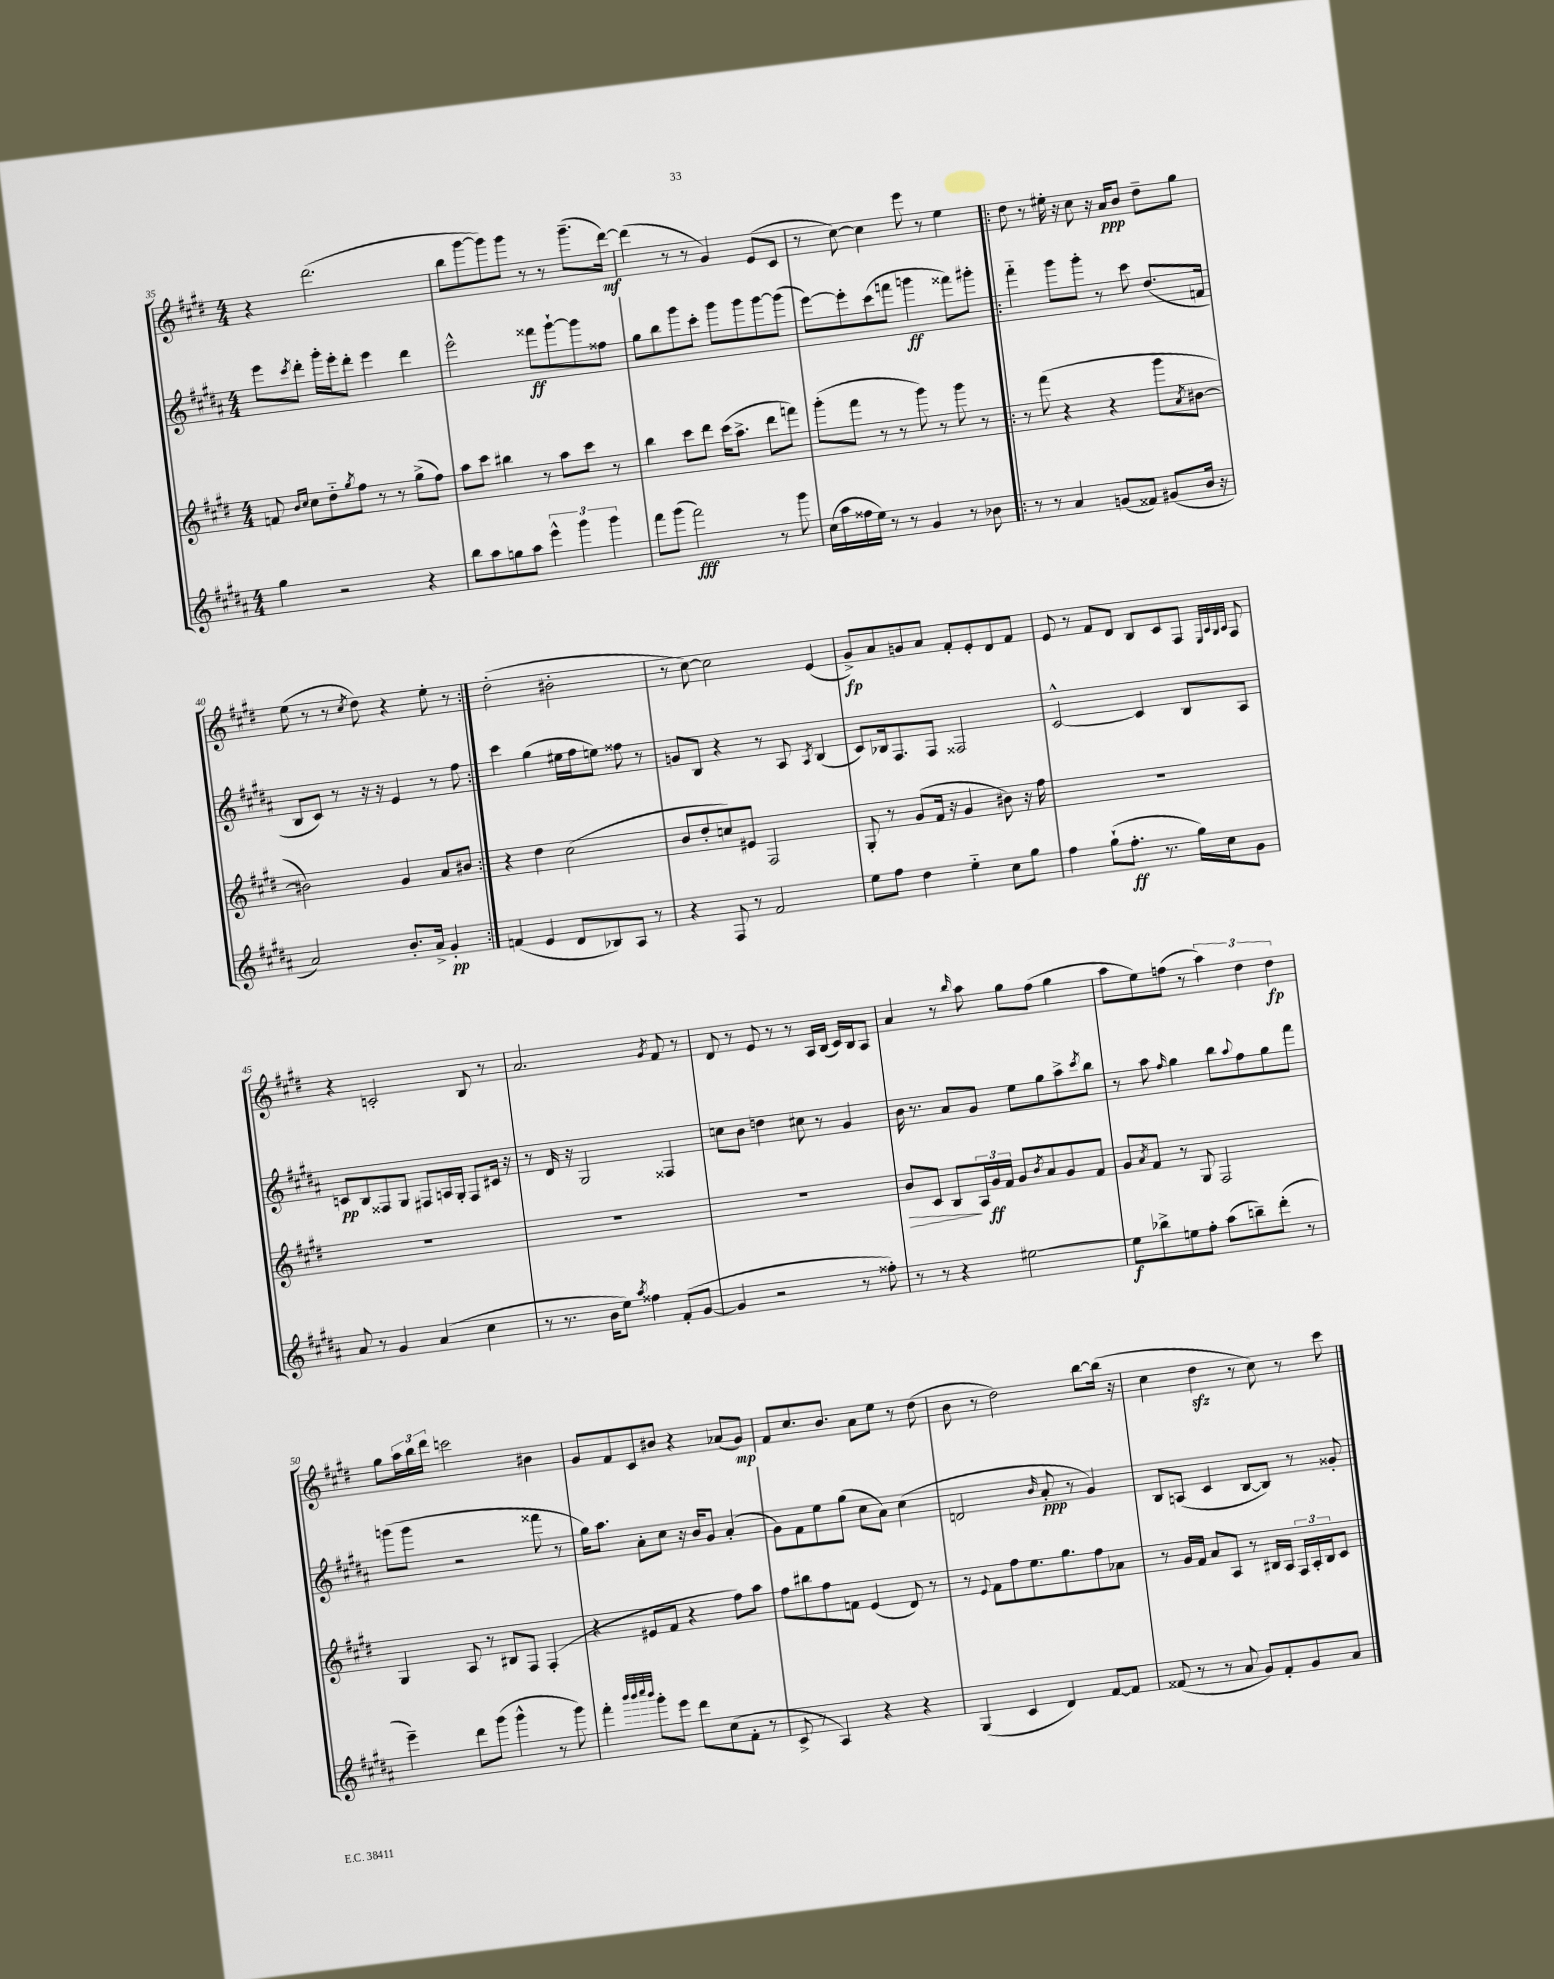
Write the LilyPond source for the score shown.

<<
\new StaffGroup <<
\new Staff = "s0" {
    \clef treble \key e \major \numericTimeSignature \time 4/4
    r4 dis'''2.( |
    b''8 gis'''8~ gis'''8) gis'''8 r8 r8 gis'''8.--( dis'''16~\mf) |
    dis'''4( r8 r8 gis'4) e'8( cis'8 |
    r8 cis''8~) cis''4 e'''8 r8 e''4 |
    \repeat volta 2 { dis''8 r8 eis''16-. r16 cis''8 r16 a'16\ppp b'8 dis''8-- gis''8 |
    e''8( r8 r8 \acciaccatura { cis''8 } dis''8) r4 e''8-. r8 | }
    dis''2-.( bis'2-. |
    r8 cis''8~) cis''2 e'4( |
    gis'8->\fp) a'8 g'8 a'8 fis'8-. e'8-. dis'8 fis'8 |
    e'8 r8 fis'8 dis'8 b8 cis'8 fis8 \grace { e32 a32 gis32 a32 } fis8 |
    r4 c'2-. b8 r8 |
    a'2. \acciaccatura { gis'8 } fis'8 r8 |
    dis'8 r8 e'8 r8 r8 a16 b16( cis'16) b16 a8 |
    a'4 r8 \grace { b''16 } a''8 gis''8 fis''8( gis''4 |
    a''8 e''8) f''8( r8 \tuplet 3/2 { a''4) dis''4 dis''4\fp } |
    gis''8 \tuplet 3/2 { a''16 b''16 dis'''16 } c'''2 bis'4 |
    gis'8 fis'8 cis'8 bis'8 r4 aes'8( gis'8\mp) |
    fis'8 cis''8. b'8. a'8 e''8 r8 dis''8( |
    b'8 r8 dis''2) b''8~ b''16( r16 |
    cis''4 dis''4\sfz r8 cis''8) r8 cis'''8 \bar "|." |
}
\new Staff = "s1" {
    \clef treble \key b \major \numericTimeSignature \time 4/4
    e'''8 \acciaccatura { cis'''8 } dis'''8-. gis'''16-. e'''16-. dis'''8-. e'''4 dis'''4 |
    e'''2-^ fisis'''8\ff gis'''8~-! gis'''8 fisis''8 |
    gis''8 b''8 gis'''8 cis'''8-. gis'''8 gis'''8 gis'''8~ gis'''8( |
    e'''8~) e'''8-. cis'''8( f'''8 g'''4\ff fisis'''8) gis'''8-. |
    \repeat volta 2 { fis'''4-_ gis'''8 gis'''8-. r8 cis'''8 dis''8.( f'16 |
    b8 cis'8) r8 r16 r16 e'4 r8 fis''8 | }
    cis'''4 gis''4( eis''16 fis''16 e''8) fisis''8 r8 |
    g'8 b8 r4 r8 ais8 \acciaccatura { ais8 } b4( |
    cis'8) bes16 fis8. fis8 fisis2 |
    cis'2~-^ cis'4 b8 ais8 |
    c'8\pp b8 fisis8 gis8 fis8 a16 gis16-. fis8 cis'16 r16 |
    r8 dis'16 r16 gis2 fisis4 |
    c''8 b'8 d''4 cis''8 r8 gis'4 |
    b'16 r8. ais'8 gis'8 e''8 gis''8 ais''8-> \acciaccatura { cis'''8 } b''8 |
    r8 ais''8 \grace { fis''16 } gis''4 b''8 \appoggiatura { ais''8 } fis''8 gis''8 fis'''8 |
    g'''8( g'''8 r2 fisis'''8 r8 |
    gis''16) ais''8. ais'8-. cis''8 r16 b'16 gis'8 ais'4-.( |
    gis'8) fis'8 e''8 gis''8( cis''8 ais'8) cis''4( |
    d'2 \grace { b'16 } ais'8-.\ppp r8 gis'4) |
    b8 a8( cis'4 b8~ b8) r8 gisis'8-. \bar "|." |
}
\new Staff = "s2" {
    \clef treble \key e \major \numericTimeSignature \time 4/4
    f'8 \grace { b'16 cis''16 } cis''8 dis''8-_ \acciaccatura { gis''8 } fis''8 r8 r8 gis''8->( fis''8) |
    a''8 cis'''8 bis''4 r8 a''8 cis'''8 r8 |
    b''4 cis'''8 dis'''8 cis'''16( a''8.-> dis'''8 f'''8) |
    gis'''8-.( fis'''8 r8 r8 gis'''8) r8 gis'''8 r8 |
    \repeat volta 2 { r8 fis'''8( r4 r4 gis'''8 \acciaccatura { a'8 } bis'8~ |
    bis'2) gis'4 a'8 bis'8 | }
    r4 dis''4 cis''2( |
    b'8 dis''8-. c''8) eis'8 fis2 |
    gis8-. r8 gis'8( fis'16 r16 gis'4 bis'8) r16 fis''16 |
    R1 |
    R1 |
    R1 |
    R1 |
    b'8\> cis'8 b8\! \tuplet 3/2 { a16 gis'16\ff fis'16 } gis'8 \acciaccatura { b'8 } a'8 gis'8 fis'8 |
    gis'8 \acciaccatura { a'8 } fis'8 r8 gis8 fis2 |
    gis4 a8 r8 bis8 fis8 fis4-.( |
    r4 eis'8 fis'8 r4 fis''8) a''8 |
    fis''8 bis''8 fis''8 f'8 e'4( dis'8) r8 |
    r8 \appoggiatura { e'8 } fis'8 fis''8 e''8. gis''8. fis''8 aes'8 |
    r8 gis'16 fis'16 a'8 a8 r8 bis16 a16 \tuplet 3/2 { fis16 a16-. bis16 } cis'8 \bar "|." |
}
\new Staff = "s3" {
    \clef treble \key b \major \numericTimeSignature \time 4/4
    gis''4 r2 r4 |
    b''8 ais''8 g''8 ais''8 \tuplet 3/2 { e'''4-^ gis'''4 gis'''4 } |
    fis'''8 gis'''8( fis'''2\fff) r8 gis'''8 |
    cis''16( ais''16 fisis''16 e''16) r8 r8 gis'4 r8 bes'8 |
    \repeat volta 2 { r8 r8 ais'4 g'8( fisis'8) gis'8( b'16 r16 |
    ais'2) b'8.-. ais'16-> gis'4-.\pp | }
    f'4( e'4 dis'8 bes8) ais8 r8 |
    r4 fis8 r8 fis'2 |
    e''8 fis''8 dis''4 e''4-_ cis''8 gis''8 |
    fis''4 gis''8-!( fis''8.-.\ff r8. gis''16) cis''16 gis'8 |
    ais'8 r8 gis'4 ais'4( cis''4 |
    r8 r8. b'16 e''8) \acciaccatura { ais''8 } fisis''4 fis'8-.( gis'8~ |
    gis'4 r2 r8 fisis''8-.) |
    r8 r8 r4 eis''2~ |
    eis''8\f bes''8-> e''8 fis''8-. ais''8( b''8--) dis'''8-.( r8 |
    e'''4--) dis'''8 gis'''8( gis'''4-^ r8 gis'''8) |
    fis'''4-. \grace { b'''32 b'''32 cis''''32 b'''32 } gis'''8-. e'''8 dis'''8 cis''8( fis'8-. r8 |
    cis'8-> r8 ais4) r4 r4 |
    gis4( cis'4 dis'4) fis'8~ fis'8 |
    fisis'8( r8 r8 ais'8 gis'8) fisis'8-. gis'8 ais'8 \bar "|." |
}
>>
>>
\layout { \context { \Score currentBarNumber = #35 } }
